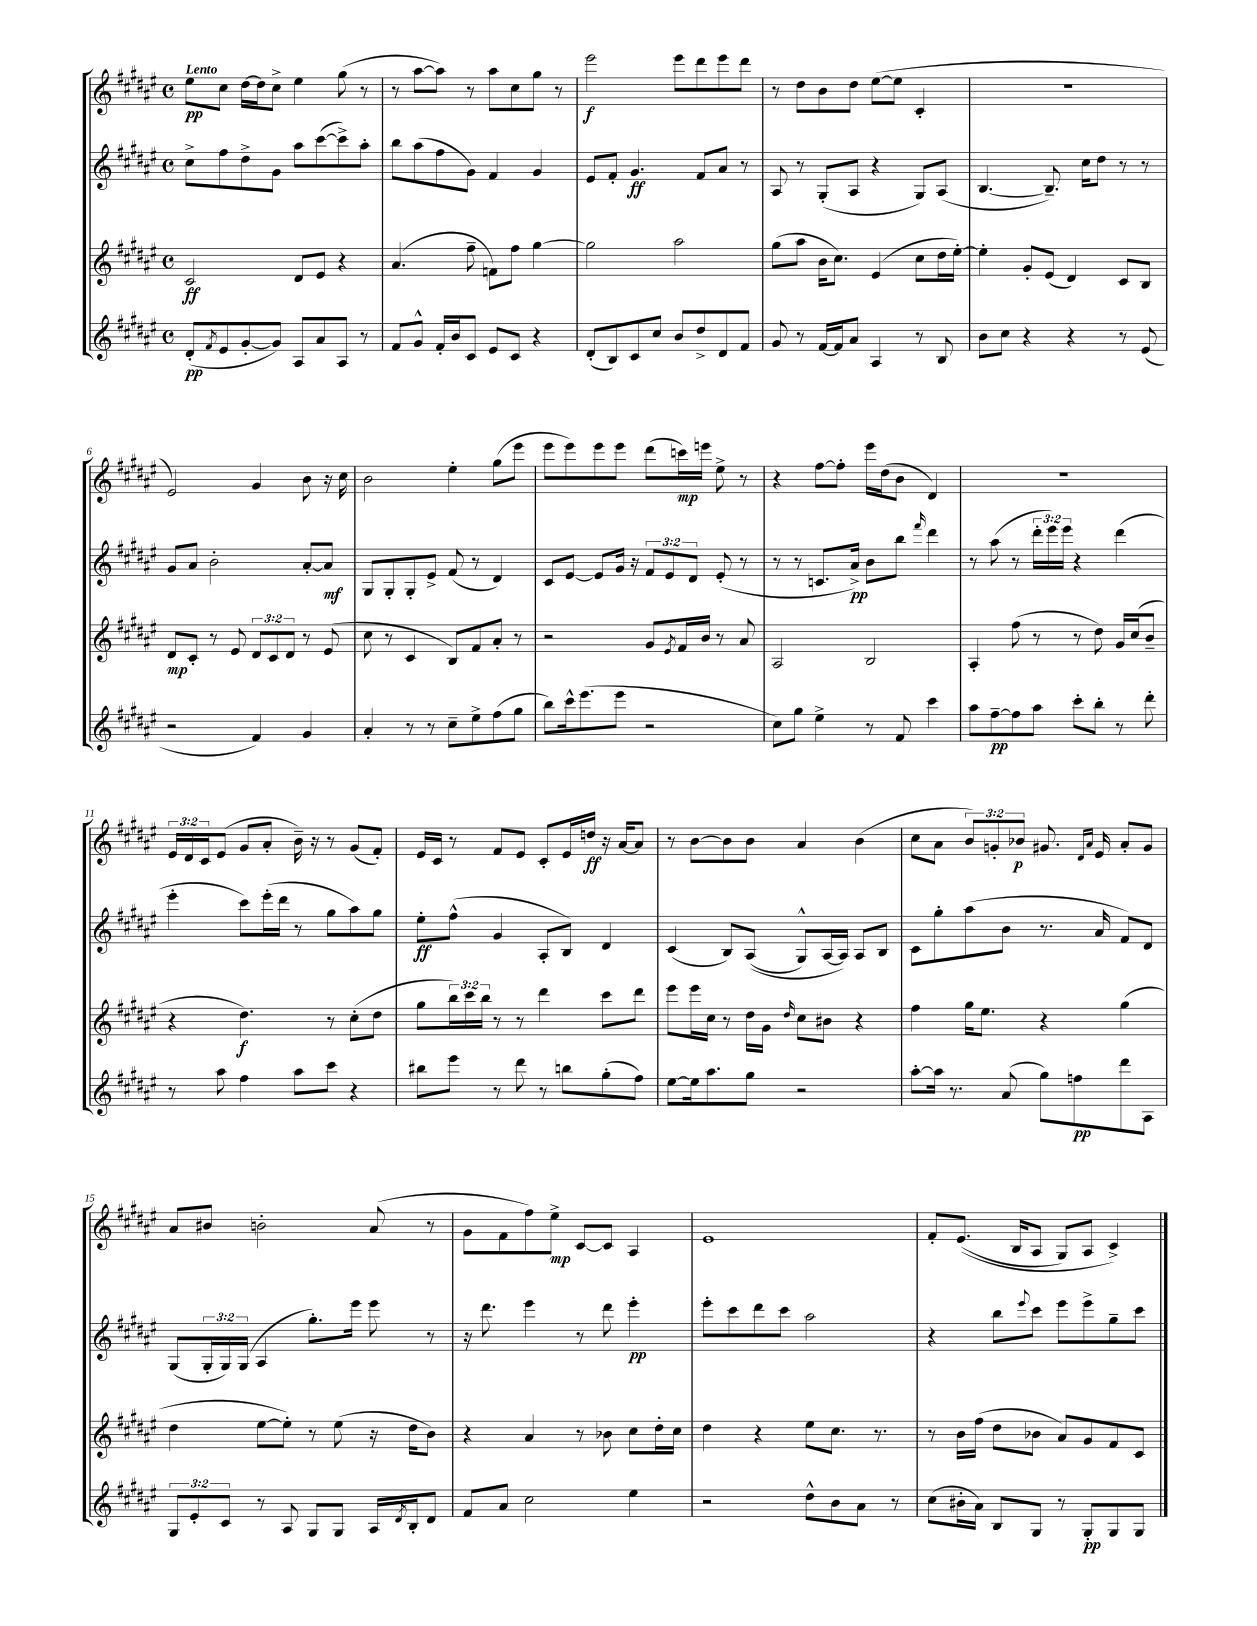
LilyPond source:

<<
\new StaffGroup <<
\new Staff = "s0" {
    \clef treble \key fis \major \defaultTimeSignature \time 4/4 \override Staff.TupletNumber.text = #tuplet-number::calc-fraction-text \tempo "Lento"
    eis''8\pp cis''8 dis''16~ dis''16 cis''8-> eis''4 gis''8( r8 |
    r8 ais''8~ ais''8) r8 ais''8 cis''8 gis''8 r8 |
    eis'''2\f eis'''8 dis'''8 eis'''8 dis'''8 |
    r8 dis''8 b'8 dis''8 eis''8~( eis''8 cis'4-. |
    R1 |
    eis'2) gis'4 b'8 r16 cis''16 |
    b'2 eis''4-. gis''8( eis'''8 |
    eis'''8 eis'''8) eis'''8 eis'''8 dis'''8( c'''16\mp) e'''16 eis''8-> r8 |
    r4 fis''8~ fis''8-. eis'''16 dis''16( b'8 dis'4) |
    r1 |
    \tuplet 3/2 { eis'16 dis'16 cis'16 } eis'8( gis'8 ais'8-. b'16--) r16 r8 gis'8( fis'8-.) |
    eis'16 cis'16 r8 fis'8 eis'8 cis'8-. eis'16 d''16\ff r16 ais'16~ ais'8 |
    r8 b'8~ b'8 b'8 ais'4 b'4( |
    cis''8 ais'8 \tuplet 3/2 { b'8) g'8-. bes'8\p } gis'8. \grace { dis'16 ais'16 } eis'16 ais'8-. gis'8 |
    ais'8 bis'8 b'2-. ais'8( r8 |
    gis'8 fis'8 fis''8) eis''8->\mp cis'8~ cis'8 ais4 |
    eis'1 |
    fis'8-. eis'8.(\( b16 ais8 gis8) ais8 cis'4->\) \bar "|." |
}
\new Staff = "s1" {
    \clef treble \key fis \major \defaultTimeSignature \time 4/4 \override Staff.TupletNumber.text = #tuplet-number::calc-fraction-text
    cis''8-> fis''8 dis''8-> gis'8 ais''8 cis'''8~( cis'''8->) ais''8-. |
    b''8 ais''8( fis''8 gis'8) fis'4 gis'4 |
    eis'8 fis'8-. gis'4.\ff fis'8 ais'8 r8 |
    ais8 r8 gis8-.( ais8 r4 gis8) ais8( |
    b4.~ b8.--) cis''16 dis''8 r8 r8 |
    gis'8 ais'8 b'2-. ais'8~-. ais'8\mf |
    gis8 gis8-. gis8-. eis'8-> fis'8( r8 dis'4) |
    cis'8 eis'8~ eis'8 gis'16 r16 \tuplet 3/2 { fis'8 eis'8 dis'8 } eis'8-.( r8 |
    r8 r8 c'8. ais'16->\pp) b'8 b''8 \grace { fis'''16 } dis'''4 |
    r8 ais''8( r8 \tuplet 3/2 { dis'''16-. eis'''16) eis'''16 } r4 dis'''4( |
    eis'''4-. cis'''8) eis'''16-.( dis'''16 r8 gis''8 ais''8) gis''8 |
    eis''8-.\ff fis''8-^( gis'4 ais8-. b8) dis'4 |
    cis'4( b8) ais8(\( gis8-^) ais16~ ais16\) ais8 b8 |
    cis'8 gis''8-. ais''8( b'8 r8. ais'16 fis'8) dis'8 |
    gis8( \tuplet 3/2 { gis16-. gis16) gis16( } ais4 gis''8.-.) eis'''16 eis'''8 r8 |
    r16 dis'''8. eis'''4 r8 dis'''8 eis'''4-.\pp |
    eis'''8-. cis'''8 dis'''8 cis'''8 ais''2 |
    r4 b''8 \appoggiatura { eis'''8 } cis'''8 eis'''8 eis'''8-> gis''8-- cis'''8 \bar "|." |
}
\new Staff = "s2" {
    \clef treble \key fis \major \defaultTimeSignature \time 4/4 \override Staff.TupletNumber.text = #tuplet-number::calc-fraction-text
    cis'2\ff dis'8 eis'8 r4 |
    ais'4.( fis''8-- f'8) fis''8 gis''4~ |
    gis''2 ais''2 |
    gis''8( ais''8 b'16 cis''8.) eis'4( cis''8 dis''16 eis''16~-.) |
    eis''4-. gis'8-. eis'8( dis'4) cis'8 b8 |
    dis'8\mp cis'8-. r8 eis'8 \tuplet 3/2 { dis'8 cis'8 dis'8 } r8 eis'8( |
    cis''8 r8 cis'4 b8) fis'8 ais'8-. r8 |
    r2 gis'8 \acciaccatura { eis'8 } fis'16 b'16 r8 ais'8 |
    ais2 b2 |
    ais4-. fis''8( r8 r8 dis''8) gis'16 cis''16( b'8-- |
    r4 dis''4.\f) r8 cis''8-.( dis''8 |
    gis''8 \tuplet 3/2 { b''16) cis'''16 b''16 } r8 r8 dis'''4 cis'''8 dis'''8 |
    eis'''8 eis'''16 cis''16 r8 dis''16 gis'16 \grace { dis''16 } cis''8 bis'8 r4 |
    fis''4 gis''16 eis''8. r4 gis''4( |
    dis''4 eis''8~ eis''8-.) r8 eis''8( r16 dis''16 b'8) |
    r4 ais'4 r8 bes'8 cis''8 dis''16-. cis''16 |
    dis''4 r4 eis''8 cis''8. r8. |
    r8 b'16 fis''16( dis''8 bes'8 ais'8) gis'8 fis'8 cis'8 \bar "|." |
}
\new Staff = "s3" {
    \clef treble \key fis \major \defaultTimeSignature \time 4/4 \override Staff.TupletNumber.text = #tuplet-number::calc-fraction-text
    dis'8-.\pp( \acciaccatura { fis'8 } eis'8 gis'8~-. gis'8) ais8 ais'8 ais8 r8 |
    fis'8 gis'8-^ fis'16-. b'16 cis'8 eis'8 cis'8 r4 |
    dis'8-.( b8) cis'8 cis''8 b'8 dis''8-> dis'8 fis'8 |
    gis'8 r8 fis'16~ fis'16 ais'8 ais4 r8 b8 |
    b'8 cis''8 r4 r4 r8 eis'8( |
    r2 fis'4) gis'4 |
    ais'4-. r8 r8 cis''8-- eis''8-> fis''8( gis''8 |
    b''8) cis'''16-^ eis'''8.( eis'''8 r2 |
    cis''8) gis''8 eis''4-> r8 fis'8 cis'''4 |
    ais''8 fis''8~--\pp fis''8 ais''8 cis'''8-. b''8-. r8 dis'''8-. |
    r8 ais''8 fis''4 ais''8 cis'''8 r4 |
    bis''8 eis'''8 r8 dis'''8 r8 b''8 gis''8-.( fis''8) |
    eis''8~ eis''16 ais''8. gis''8 r2 |
    ais''8~-. ais''16 r8. ais'8( gis''8) f''8\pp dis'''8 ais8 |
    \tuplet 3/2 { gis8 eis'8-. cis'8 } r8 ais8 gis8 gis8 ais16 \acciaccatura { dis'8 } b16-. dis'8 |
    fis'8 ais'8 cis''2 eis''4 |
    r2 dis''8-^ b'8 ais'8 r8 |
    cis''8( bis'16-. ais'16) b8 gis8 r8 gis8-.\pp gis8 gis8 \bar "|." |
}
>>
>>
